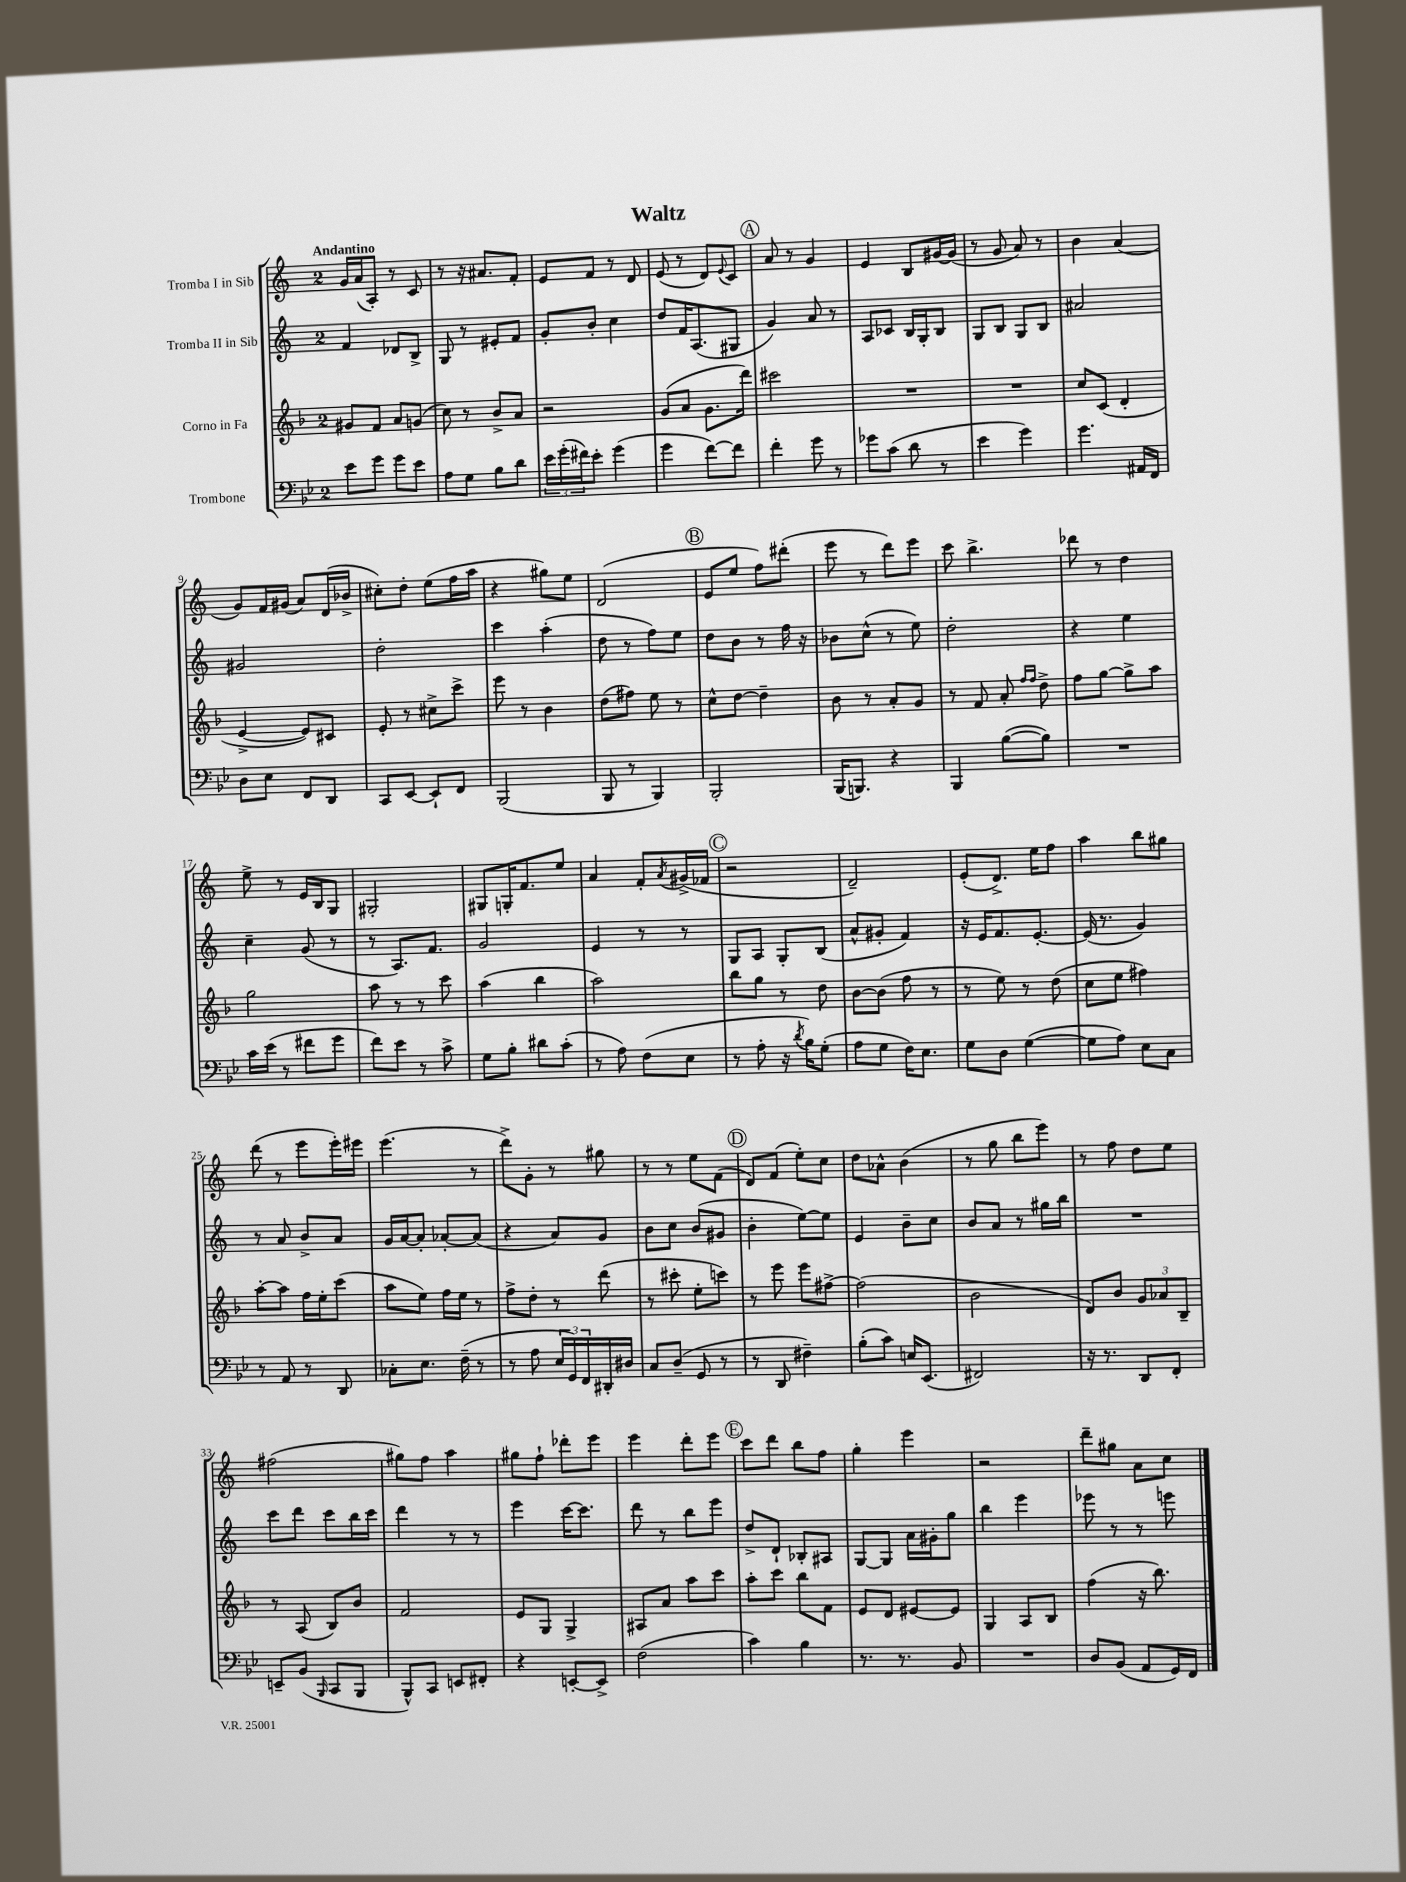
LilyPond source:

\header { title = "Waltz" }
<<
\new StaffGroup <<
\new Staff = "s0" \with { instrumentName = "Tromba I in Sib" } {
    \clef treble \key c \major \once \override Staff.TimeSignature.style = #'single-digit \time 2/4 \tempo "Andantino"
    g'16 a'16( a8-.) r8 c'8 |
    r8 r16 ais'8. f'8-. |
    e'8 f'8 r8 d'8 |
    e'8( r8 d'8) \appoggiatura { e'8 } c'8 |
    \mark \markup { \circle "A" } a'8 r8 g'4 |
    e'4 b8 gis'16~ gis'16( |
    r8 g'8 a'8) r8 |
    b'4 a'4( |
    g'8) f'16 gis'16( a'8) d'16( bes'16-> |
    cis''8-.) d''8-. e''8( f''16 a''16 |
    r4 gis''8) e''8 |
    d'2( |
    \mark \markup { \circle "B" } e'8 e''8 f''8) dis'''8-.( |
    e'''8 r8 d'''8) e'''8 |
    c'''8 b''4.-> |
    des'''8 r8 d''4 |
    e''8-> r8 e'16 b16 g8 |
    gis2-. |
    gis8 g16-. f'8. e''8 |
    a'4 f'8-. \acciaccatura { a'8 } gis'16->( fes'16 |
    \mark \markup { \circle "C" } r2 |
    d'2--) |
    e'8-.( d'8.->) e''16 f''8 |
    a''4 b''8 gis''8 |
    d'''8( r8 e'''8 e'''16-.) eis'''16 |
    e'''4.( r8 |
    d'''8->) g'8-. r8 gis''8 |
    r8 r8 e''8 f'8( |
    \mark \markup { \circle "D" } d'8) f'8( e''8-.) c''8 |
    d''8 aes'8-^ b'4( |
    r8 g''8 b''8 e'''8) |
    r8 f''8 d''8 e''8 |
    fis''2( |
    gis''8) f''8 a''4 |
    gis''8 f''8-! des'''8-. e'''8 |
    e'''4 d'''8-. e'''8 |
    \mark \markup { \circle "E" } c'''8 d'''8 b''8 f''8 |
    g''4-. e'''4 |
    r2 |
    d'''8-- gis''8 a'8 c''8 \bar "|." |
}
\new Staff = "s1" \with { instrumentName = "Tromba II in Sib" } {
    \clef treble \key c \major \once \override Staff.TimeSignature.style = #'single-digit \time 2/4
    f'4 des'8 b8-> |
    g8 r8 eis'8-. f'8 |
    g'8-. b'8-. c''4 |
    d''8 f'16 a8.( gis8 |
    \mark \markup { \circle "A" } g'4) a'8 r8 |
    a8 ces'8 b16 g16-. b8 |
    g8 b8 g8 b8 |
    ais'2 |
    gis'2 |
    d''2-. |
    c'''4 a''4-.( |
    d''8 r8 f''8) e''8 |
    \mark \markup { \circle "B" } d''8 b'8 r8 f''16 r16 |
    bes'8 c''8-^( r8 e''8) |
    d''2-. |
    r4 e''4 |
    c''4-- g'8( r8 |
    r8 a8.) f'8. |
    g'2 |
    e'4 r8 r8 |
    \mark \markup { \circle "C" } g8 a8 g8-. b8( |
    a'8-^ gis'8-. f'4) |
    r16 e'16 f'8. e'8.~-. |
    e'16( r8. g'4) |
    r8 a'8 b'8-> a'8 |
    g'16 a'16~ a'8-. aes'8~-. aes'8( |
    r4 a'8) g'8 |
    b'8 c''8 b'8( gis'8 |
    \mark \markup { \circle "D" } b'4-. e''8~) e''8 |
    e'4 b'8-- c''8 |
    b'8 a'8 r8 gis''16 b''16 |
    R2 |
    c'''8 d'''8 c'''8 b''16 c'''16 |
    d'''4 r8 r8 |
    e'''4 c'''16~ c'''8. |
    d'''8 r8 b''8 e'''8 |
    \mark \markup { \circle "E" } d''8-> d'8-! bes8-. ais8 |
    g8~ g8 a'16 gis'16-. g''8 |
    b''4 e'''4 |
    ees'''8 r8 r8 e'''8 \bar "|." |
}
\new Staff = "s2" \with { instrumentName = "Corno in Fa" } {
    \clef treble \key f \major \once \override Staff.TimeSignature.style = #'single-digit \time 2/4
    gis'8 f'8 a'8 g'8( |
    c''8) r8 bes'8-> a'8 |
    r2 |
    g'8( a'8 g'8. d'''16) |
    \mark \markup { \circle "A" } cis'''2 |
    R2 |
    R2 |
    c''8 c'8( d'4-. |
    e'4~-> e'8) cis'8 |
    e'8-. r8 cis''8-> c'''8-> |
    e'''8 r8 bes'4 |
    d''8( fis''8) e''8 r8 |
    \mark \markup { \circle "B" } c''8-^ d''8~ d''4-- |
    bes'8 r8 a'8-. g'8 |
    r8 f'8 a'8-. \grace { f''16 f''16 } d''8-> |
    f''8 g''8~ g''8-> a''8 |
    g''2 |
    a''8 r8 r8 c'''8 |
    a''4( bes''4 |
    a''2) |
    \mark \markup { \circle "C" } bes''8 g''8 r8 d''8 |
    bes'8~ bes'8( f''8 r8 |
    r8 e''8) r8 d''8( |
    c''8 e''8 fis''4) |
    a''8~-. a''8 f''16 e''16-. c'''8( |
    a''8 e''8) f''16 e''16 r8 |
    f''8-> d''8-. r8 d'''8( |
    r8 cis'''8-. e''8-. c'''8) |
    \mark \markup { \circle "D" } r8 e'''8 e'''8 fis''8~-> |
    fis''2( |
    bes'2 |
    d'8) bes'8 \tuplet 3/2 { g'8 aes'8 bes8-- } |
    r8 a8( bes8) bes'8 |
    f'2 |
    e'8 g8 g4-> |
    ais8 a'8 a''8 c'''8 |
    \mark \markup { \circle "E" } a''8-. c'''8 bes''8 f'8 |
    e'8 d'8 eis'8~ eis'8 |
    g4 a8 bes8 |
    f''4( r16 bes''8.) \bar "|." |
}
\new Staff = "s3" \with { instrumentName = "Trombone" } {
    \clef bass \key bes \major \once \override Staff.TimeSignature.style = #'single-digit \time 2/4
    ees'8 g'8 g'8 ees'8 |
    a8 g8 bes8 d'8 |
    \tuplet 3/2 { ees'16 g'16-.( fis'16) } ees'8-. g'4( |
    g'4 f'8~) f'8 |
    \mark \markup { \circle "A" } f'4-. g'8 r8 |
    ges'8 c'8( d'8 r8 |
    ees'4 g'4) |
    g'4. ais,16 f,16 |
    d8 ees8 f,8 d,8 |
    c,8 ees,8~ ees,8-! f,8 |
    bes,,2( |
    bes,,8 r8 bes,,4) |
    \mark \markup { \circle "B" } bes,,2-. |
    bes,,16( b,,8.) r4 |
    bes,,4 bes8~( bes8) |
    R2 |
    c'16 ees'16( r8 fis'8 g'8 |
    f'8) ees'8 r8 c'8-> |
    g8 bes8-. dis'8 c'8-.( |
    r8 a8) f8( ees8 |
    \mark \markup { \circle "C" } r8 a8-. r16 \acciaccatura { d'8 } bes16) g8-.( |
    a8 g8 f16) ees8. |
    g8 d8 g4~( |
    g8 a8) ees8 c8 |
    r8 a,8 r8 d,8 |
    ces8-. ees8. f16--( r8 |
    r8 a8 \tuplet 3/2 { ees16 g,16) f,16 } dis,16-. dis16 |
    c8 d8--( g,8 r8 |
    \mark \markup { \circle "D" } r8 d,8 fis4--) |
    bes8-.( c'8) e16 ees,8.( |
    fis,2) |
    r16 r8. d,8 f,8-. |
    e,8-- bes,8( \grace { bes,,16 } c,8 bes,,8 |
    bes,,8-^) c,8 e,8 fis,8-. |
    r4 e,8~-. e,8-> |
    f2( |
    \mark \markup { \circle "E" } c'4) bes4 |
    r8. r8. bes,8 |
    R2 |
    d8 bes,8( a,8 g,16) f,16 \bar "|." |
}
>>
>>
